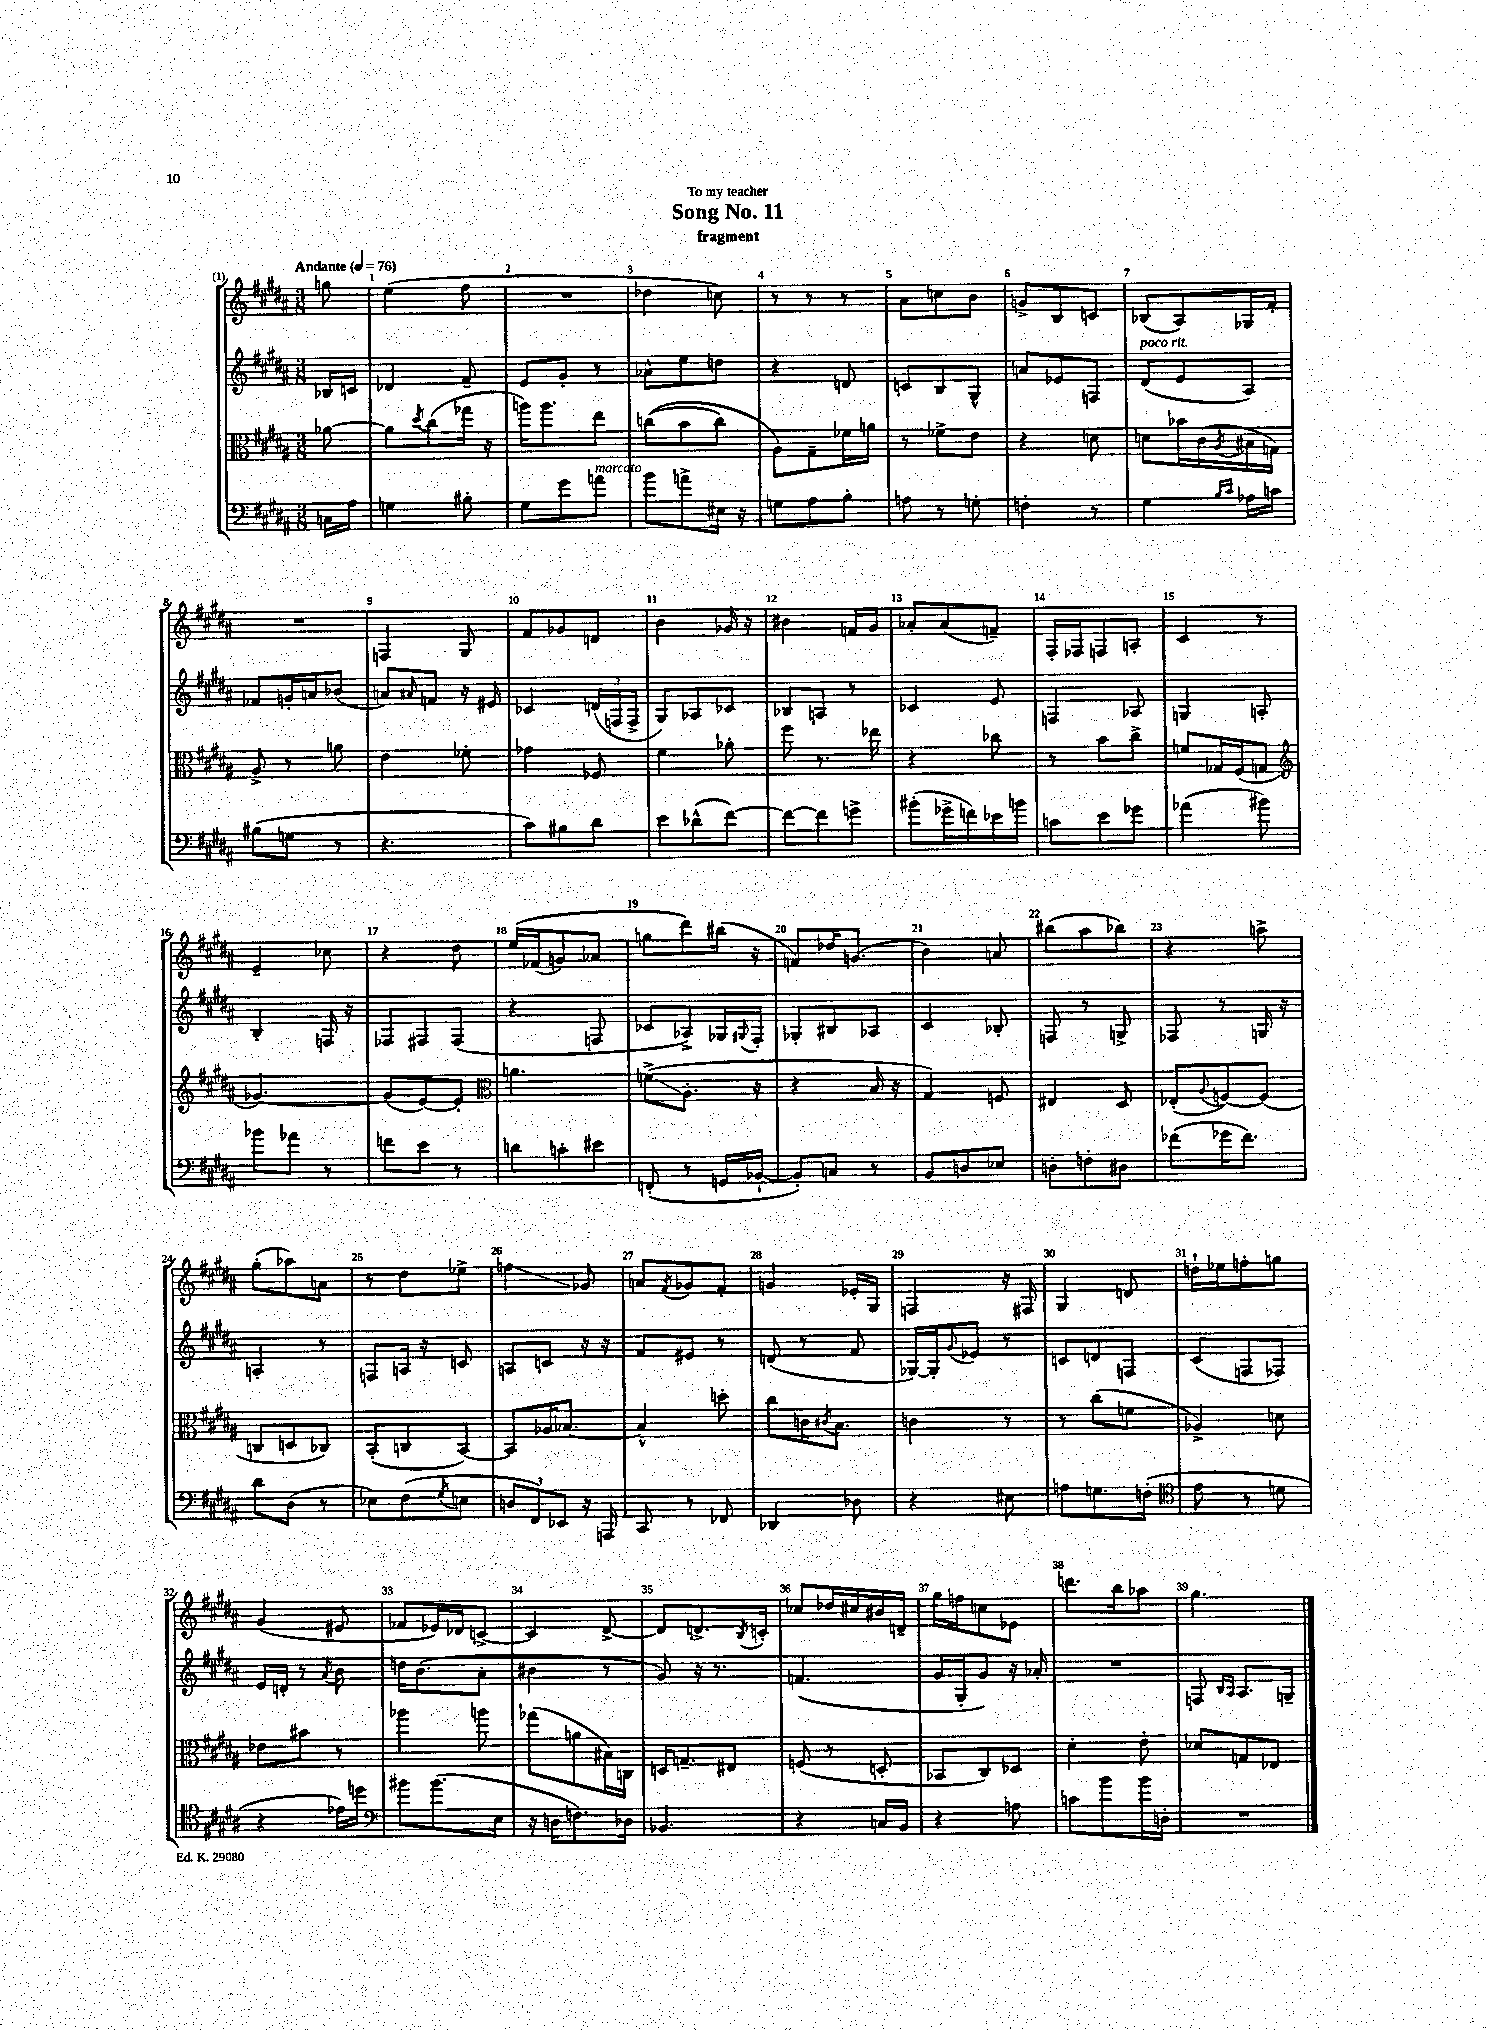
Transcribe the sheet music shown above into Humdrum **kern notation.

**kern	**kern	**kern	**kern
*staff4	*staff3	*staff2	*staff1
*clefF4	*clefC3	*clefG2	*clefG2
*k[f#c#g#d#a#]	*k[f#c#g#d#a#]	*k[f#c#g#d#a#]	*k[f#c#g#d#a#]
*M3/8	*M3/8	*M3/8	*M3/8
*MM76	*MM76	*MM76	*MM76
16C	[8a-	16B-	8gg
16A#	.	16c	.
=	=	=	=
4G	8a-]	4d-	(4ee
.	8qdd#	.	.
.	(8cc#	.	.
8B#'	16gg-	8f#~	8ff#
.	16r	.	.
=	=	=	=
8G#	16aa)	8e	4.r
.	8.aa	.	.
8g#	.	8g#'	.
8a	8ee	8r	.
=	=	=	=
8b	&((8cc	8a-^^	4dd-
8a^	8b	8ee	.
16E#	8cc)	8dd	8cc)
16r	.	.	.
=	=	=	=
8G	8A#&)	4r	8r
8A#	8G#~	.	8r
8B'	16f-	8d	8r
.	16a	.	.
=	=	=	=
8A	8r	8c	8a#
8r	8f-^	8B	8cc
8G'	8e	8G#^^	8b
=	=	=	=
4F'	4r	8a	8g^
.	.	8e-	8B
8r	8d	8F	8c
=	=	=	=
4G#	8d	(8d#	(8B-
.	16b-	8e	8A#)
.	(16c#	.	.
16qqB	.	.	.
16qqc#	8qA#	.	.
16A-	16B#	8A#)	16G-
16c	16G)	.	16f#'
=	=	=	=
(8B#	8A#^	8f-	4.r
8G	8r	16g'	.
.	.	16a	.
8r	8a	(8b-	.
=	=	=	=
4.r	4e	8a)	4F
.	.	16qqa#	.
.	.	8f	.
.	8f-'	16r	8G#
.	.	16e#	.
=	=	=	=
8c#)	4g-	4c-	8f#
8B#	.	.	8g-
8d#	8F-	(24d	8d
.	.	24F	.
.	.	24F^	.
=	=	=	=
8e	4f#	8G#)	4b
(8d-^^	.	8A-	.
[8f#)	8a-'	8c-	16g-
.	.	.	16r
=	=	=	=
8f#_	8ff#	8B-	4b#
8f#]	8.r	8A	.
8g^	.	8r	16f
.	16ee-	.	16g#
=	=	=	=
(8b#'	4r	4c-	8a-'
16g-^	.	.	(8a-
16f)	.	.	.
16e-	8cc-	8e	8f~)
16b	.	.	.
=	=	=	=
8c	8r	4F	16F#'
.	.	.	16F-
8e	8b	.	8F
8g-	8cc#^	8A-	8A'
=	=	=	=
(4a-	8f	4G	4c#
.	16G-	.	.
.	(16F#	.	.
8b#)	8G	8A'	8r
=	=	=	=
*	*clefG2	*	*
8b-	[4.g-)	4B'	4e~
8a-	.	.	.
8r	.	16F	8cc-
.	.	16r	.
=	=	=	=
8f	(8g-]	8F-	4r
8e	[8e)	8F#	.
8r	8e']	(8F#	8dd#
=	=	=	=
*	*clefC3	*	*
8d	4.a	4r	&(16ee
.	.	.	(16f-
8c'	.	.	8g)
8e#	.	8F	8a-
=	=	=	=
(8FF'	(8f^	8c-	8gg
8r	8.A#'	8A-^)	8ddd#&)
16GG	.	16G-	(16bb#
.	.	8qqG#	.
[16BB-`	16r	16F#'	16r
=	=	=	=
8BB-'])	4r	8G-'	8f)
8C	.	8B#	16dd-
.	.	.	(8.g
8r	16B	8A-	.
.	16r	.	.
=	=	=	=
8BB	4G#)	4c#	4b)
8D	.	.	.
8E-	8F	8B-'	8a
=	=	=	=
8D'	4E#	8F	(8bb#
8F'	.	8r	8aa#
8D#	8D#	8G^	8bb-)
=	=	=	=
(8f-	(8E-'	8F-	4r
.	8qqA#	.	.
16g-	[8F)	8r	.
8.f-)	.	.	.
.	(8F]	16G	8aa^
.	.	16r	.
=	=	=	=
8d#	8C	4A'	(8gg#'
(8D#	8D	.	8aa-)
8r	8C-)	8r	8a
=	=	=	=
8E-)	(8BB'	8F	8r
(8F#	8C	16A	8dd#
.	.	16r	.
8qG#	.	.	.
8E	[8BB)	8c	8ee-^
=	=	=	=
12D	8BB]	8A	4ff
12FF#)	.	.	.
.	16A-	8c	.
12EE-	.	.	.
.	[8.B-	.	.
16r	.	16r	8g-
16AAA	.	16r	.
=	=	=	=
8CC#	4B-^^]	8f#	8a
.	.	.	8qf#
8r	.	8e#	8g-
8FF-	8dd'	8r	8f#'
=	=	=	=
4DD-	8cc#	(8d	4g
.	16c	8r	.
.	8qc#	.	.
.	8.B	.	.
8D-	.	8f#	16e-'
.	.	.	16G#
=	=	=	=
4r	4c	[16G-)	4F
.	.	16G-']	.
.	.	8qqg#	.
.	.	8e-	.
8E#	8r	8r	16r
.	.	.	16F#
=	=	=	=
8A	8r	8c	4G#
8.G	(8cc#	8d	.
.	8f	8F	8d
(16F'	.	.	.
=	=	=	=
*clefC4	*	*	*
8e	4A-^)	(8c#	16dd`
.	.	.	16ee-
8r	.	8F	8ff'
8d	8d	8F-)	8gg
=	=	=	=
4r	8e-	16e	(4g#
.	.	16d'	.
.	8b#	8r	.
.	.	8qa#	.
16e-)	8r	8b	8e#
16dd	.	.	.
=	=	=	=
*clefF4	*	*	*
8b#	4aa-	16dd	8f-
.	.	(8.b	.
(8.b#	.	.	16e-)
.	.	.	16d-
.	8aa	8a#'	[8c^
16E	.	.	.
=	=	=	=
16r	(8gg-	4b#	4c]
16D	.	.	.
8.F)	8a	.	.
.	16B#)	8r	[8d#^
16D-	16C	.	.
=	=	=	=
4.BB-	16D	8g#)	8d#]
.	8.G~	.	.
.	.	16r	8.d^
.	.	8.r	.
.	8E#	.	.
.	.	.	8qB
.	.	.	16c'
=	=	=	=
4r	(8F	(4.f	8cc-
.	8r	.	16dd-
.	.	.	16cc#
16C	8D'	.	16b#
16BB	.	.	16d~
=	=	=	=
4r	8BB-	16g#	16gg#
.	.	16G#'	16ff
.	8C#)	8g#)	8cc
8A	8D-	16r	8e-
.	.	16a-'	.
=	=	=	=
8c	4d#'	4.r	8.ddd
8b	.	.	.
.	.	.	16bb
16b	8e'	.	8aa-
16D'	.	.	.
=	=	=	=
4.r	8d-	8F	4.gg#
.	.	16qqB	.
.	.	16qqA#	.
.	8G	8.A#	.
.	8E-	.	.
.	.	16G~	.
==	==	==	==
*-	*-	*-	*-
